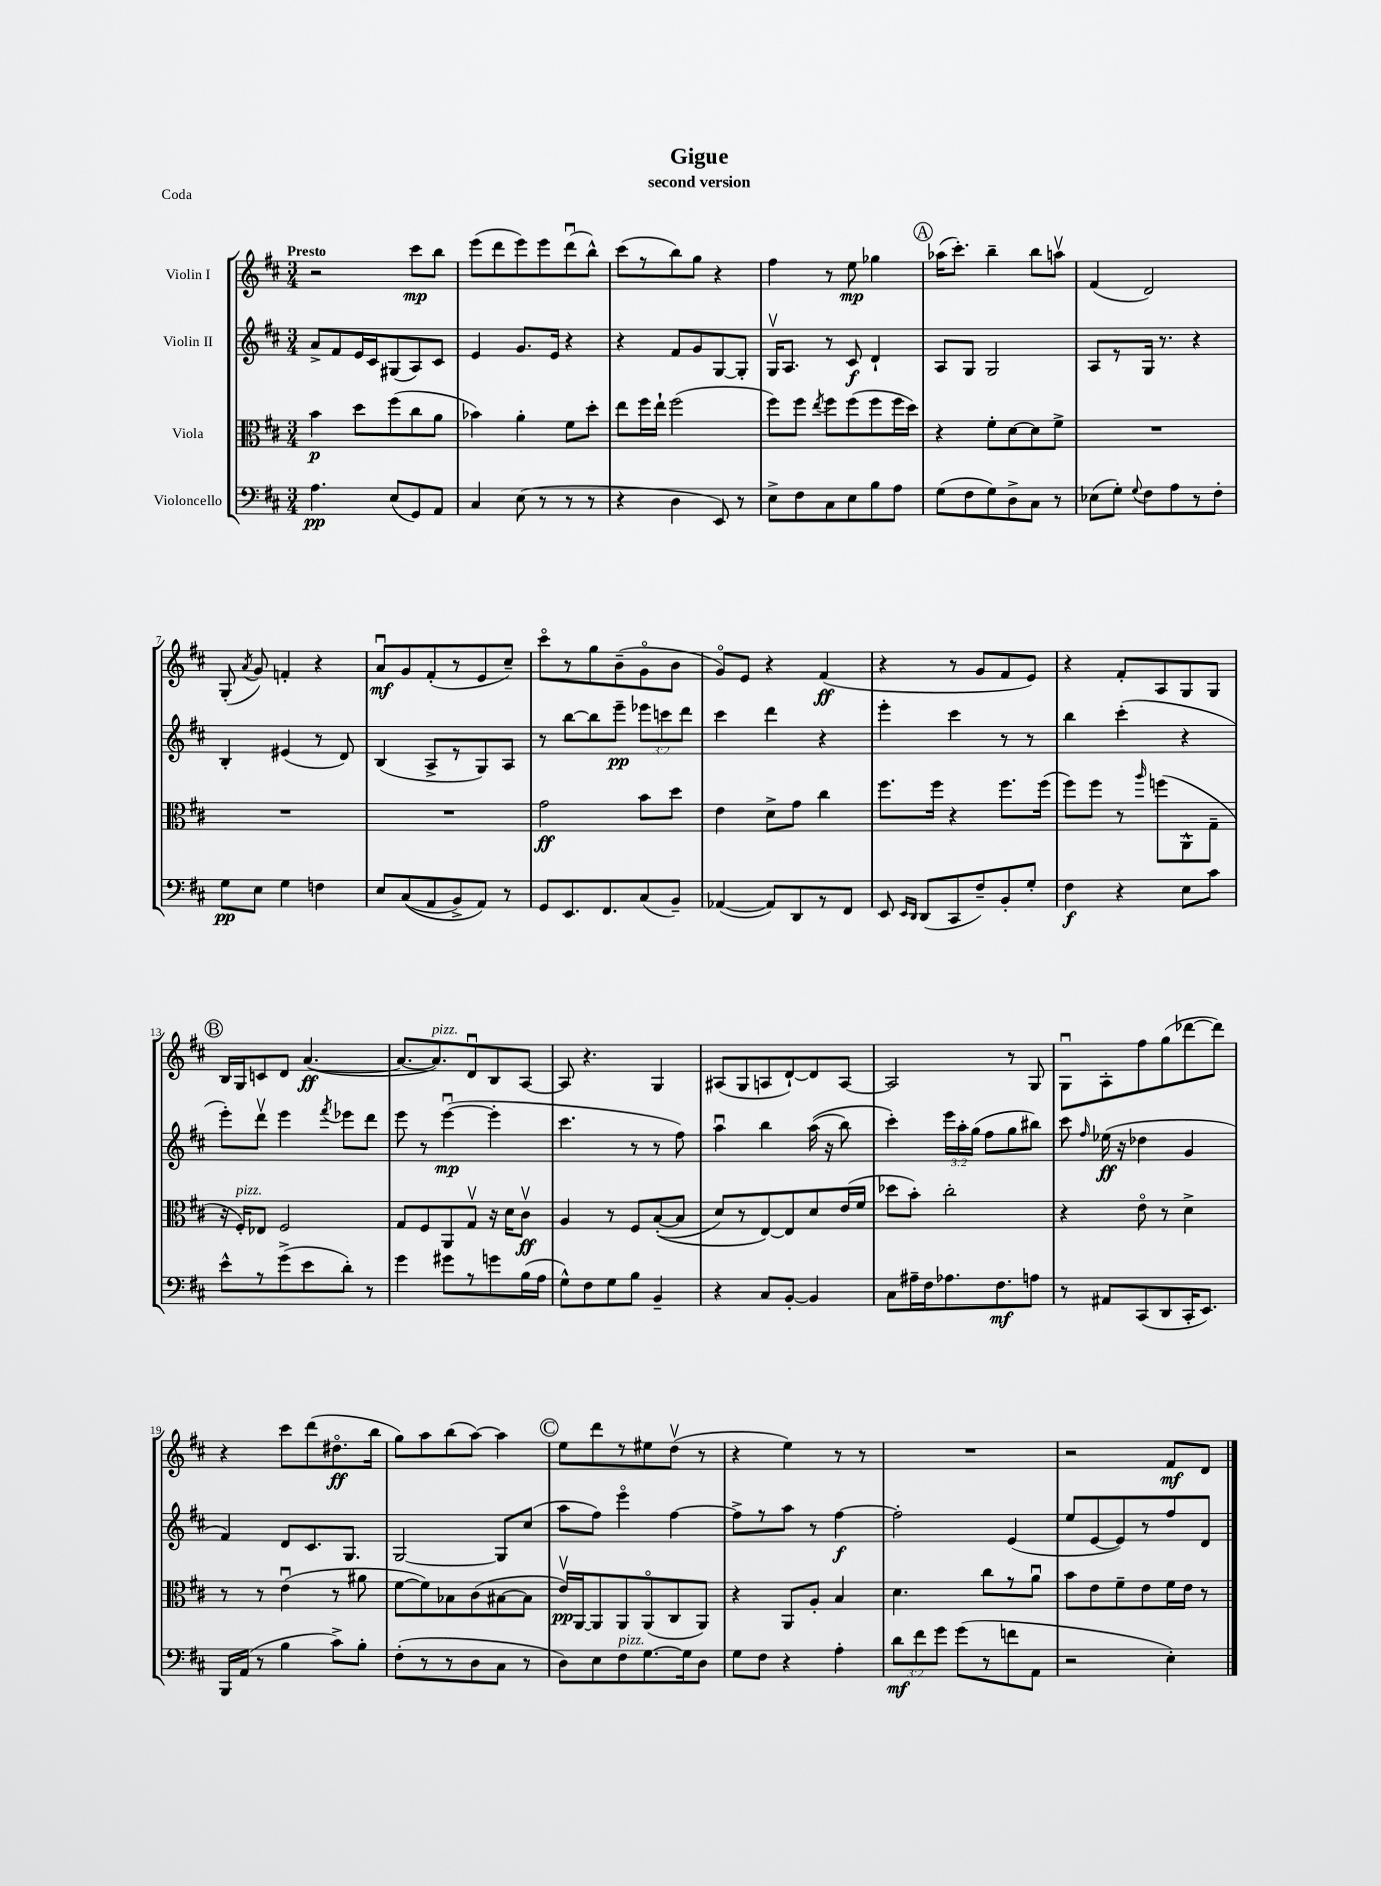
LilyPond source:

\header { title = "Gigue" subtitle = "second version" piece = "Coda" }
<<
\new StaffGroup <<
\new Staff = "s0" \with { instrumentName = "Violin I" } {
    \clef treble \key d \major \numericTimeSignature \time 3/4 \tempo "Presto"
    \autoBeamOff r2 cis'''8[\mp b''8] |
    e'''8[( d'''8 e'''8) e'''8 d'''8\downbow( b''8]-^) |
    cis'''8[( r8 b''8) g''8] r4 |
    fis''4 r8 e''8\mp ges''4 |
    \mark \markup { \circle "A" } aes''16[( cis'''8.]-.) b''4-- b''8[ a''8]\upbow |
    fis'4( d'2) |
    g8-.( \acciaccatura { a'8 } g'8) f'4-. r4 |
    a'8[\downbow\mf g'8 fis'8-.( r8 e'8 cis''8]--) |
    cis'''8[\flageolet r8 g''8 b'8--( g'8\flageolet b'8] |
    g'8[\flageolet) e'8] r4 fis'4\ff( |
    r4 r8 g'8[ fis'8 e'8]) |
    r4 fis'8[-. a8 g8 g8] |
    \mark \markup { \circle "B" } b16[ g16 c'8 d'8] a'4.~\ff( |
    a'8.[~ a'8.^\markup { \italic "pizz." }) d'8\downbow b8 a8]~ |
    a8 r4. g4 |
    ais8[( g8 a8 d'8~-!) d'8 a8]~ |
    a2 r8 g8 |
    g8[\downbow a8-. fis''8 g''8( des'''8~ des'''8]) |
    r4 cis'''8[ d'''8( dis''8.\flageolet\ff b''16] |
    g''8[) a''8 b''8( a''8]~) a''4 |
    \mark \markup { \circle "C" } e''8[ d'''8 r8 eis''8 d''8]\upbow( r8 |
    r4 e''4) r8 r8 |
    R2. |
    r2 fis'8[\mf d'8] \bar "|." |
}
\new Staff = "s1" \with { instrumentName = "Violin II" } {
    \clef treble \key d \major \numericTimeSignature \time 3/4 \override Staff.TupletNumber.text = #tuplet-number::calc-fraction-text
    \autoBeamOff a'8[-> fis'8 e'16 cis'16 gis8( a8) cis'8] |
    e'4 g'8.[ e'16] r4 |
    r4 fis'8[ g'8 g8~ g8]-. |
    g16[\upbow a8.] r8 cis'8\f d'4-! |
    \mark \markup { \circle "A" } a8[ g8] g2 |
    a8[ r8 g16] r8. r4 |
    b4-. eis'4( r8 d'8) |
    b4( a8[-> r8 g8) a8] |
    r8 b''8[~ b''8 e'''8]--\pp \tuplet 3/2 { ees'''8[ c'''8 d'''8] } |
    cis'''4 d'''4 r4 |
    e'''4-. cis'''4 r8 r8 |
    b''4 cis'''4-.( r4 |
    \mark \markup { \circle "B" } e'''8[-.) d'''8]\upbow e'''4 \acciaccatura { fis'''8 } ees'''8[ d'''8] |
    e'''8 r8 e'''4~\downbow\mp( e'''4-. |
    cis'''4. r8 r8 fis''8) |
    a''4\downbow b''4 a''16(\( r16 b''8) |
    cis'''4-.\) \tuplet 3/2 { e'''16[ a''16-. g''16]( } fis''8[ g''8 bis''8]) |
    cis'''8 \grace { fis''16 } ees''16\ff( r16 des''4 g'4 |
    fis'4) d'8[ cis'8. g8.] |
    g2~ g8[ cis''8]( |
    \mark \markup { \circle "C" } a''8[ fis''8]) e'''4\flageolet fis''4~ |
    fis''8[-> r8 a''8] r8 fis''4~\f |
    fis''2-. e'4( |
    e''8[ e'8~ e'8) r8 fis''8 d'8] \bar "|." |
}
\new Staff = "s2" \with { instrumentName = "Viola" } {
    \clef alto \key d \major \numericTimeSignature \time 3/4
    \autoBeamOff b'4\p d''8[ fis''8( cis''8 a'8] |
    bes'4) a'4-. fis'8[ d''8]-. |
    e''8[ fis''16 e''16]-! fis''2( |
    fis''8[) fis''8] \acciaccatura { e''8 } fis''8[ fis''8( fis''8 fis''16 d''16]) |
    \mark \markup { \circle "A" } r4 fis'8[-. d'8~ d'8 fis'8]-> |
    R2. |
    R2. |
    R2. |
    g'2\ff b'8[ d''8] |
    e'4 d'8[-> g'8] cis''4 |
    fis''8.[ fis''16] r4 fis''8.[ fis''16]( |
    fis''8[) fis''8] r8 \grace { a''16 } f''8[( a,8-^ g8]-- |
    \mark \markup { \circle "B" } r16 fis16[-.^\markup { \italic "pizz." }) ees8] fis2 |
    g8[ fis8 a,8 g8]\upbow r16 d'16[ cis'8]\upbow\ff |
    a4 r8 fis8[ b8~-.(\( b8] |
    d'8[) r8 e8~\) e8 d'8 e'16( fis'16] |
    des''8[ b'8]-.) cis''2-. |
    r4 e'8\flageolet r8 d'4-> |
    r8 r8 e'4\downbow( r8 ais'8 |
    fis'8[~ fis'8) bes8 cis'8( bis8~ bis8] |
    \mark \markup { \circle "C" } e'16[\upbow\pp) a,16~ a,8 a,8 a,8\flageolet( cis8 a,8]) |
    r4 a,8[ a8]-. b4 |
    d'4. cis''8[ r8 a'8]\downbow |
    b'8[ e'8 fis'8-- e'8 fis'16 e'16] r8 \bar "|." |
}
\new Staff = "s3" \with { instrumentName = "Violoncello" } {
    \clef bass \key d \major \numericTimeSignature \time 3/4 \override Staff.TupletNumber.text = #tuplet-number::calc-fraction-text
    \autoBeamOff a4.\pp e8[( g,8) a,8] |
    cis4 e8( r8 r8 r8 |
    r4 d4 e,8) r8 |
    e8[-> fis8 cis8 e8 b8 a8] |
    \mark \markup { \circle "A" } g8[( fis8 g8) d8-> cis8] r8 |
    ees8[( g8]-.) \appoggiatura { g8 } fis8[ a8 r8 fis8]-. |
    g8[\pp e8] g4 f4 |
    e8[ cis8(\( a,8 b,8->) a,8]\) r8 |
    g,8[ e,8. fis,8. cis8( b,8]--) |
    aes,4~( aes,8[) d,8 r8 fis,8] |
    e,8 \grace { e,16[ d,16] } d,8[( cis,8 fis8--) b,8-. g8]-. |
    fis4\f r4 e8[ cis'8] |
    \mark \markup { \circle "B" } e'8[-^ r8 g'8->( e'8 d'8]-.) r8 |
    g'4 gis'8[ r8 g'8 b16( a16] |
    g8[-^) fis8 g8 b8] b,4-- |
    r4 cis8[ b,8]~-. b,4 |
    cis8[ ais16-- fis16 aes8. fis8.\mf a8] |
    r8 ais,8[ cis,8( d,8 cis,16-. e,8.]) |
    b,,16[ a,16]( r8 b4 cis'8[->) b8]-. |
    fis8[-.( r8 r8 d8 cis8] r8 |
    \mark \markup { \circle "C" } d8[) e8 fis8^\markup { \italic "pizz." } g8.~ g16 d8] |
    g8[ fis8] r4 a4-. |
    \tuplet 3/2 { d'8[\mf fis'8 g'8] } g'8[( r8 f'8 a,8] |
    r2 e4-.) \bar "|." |
}
>>
>>
